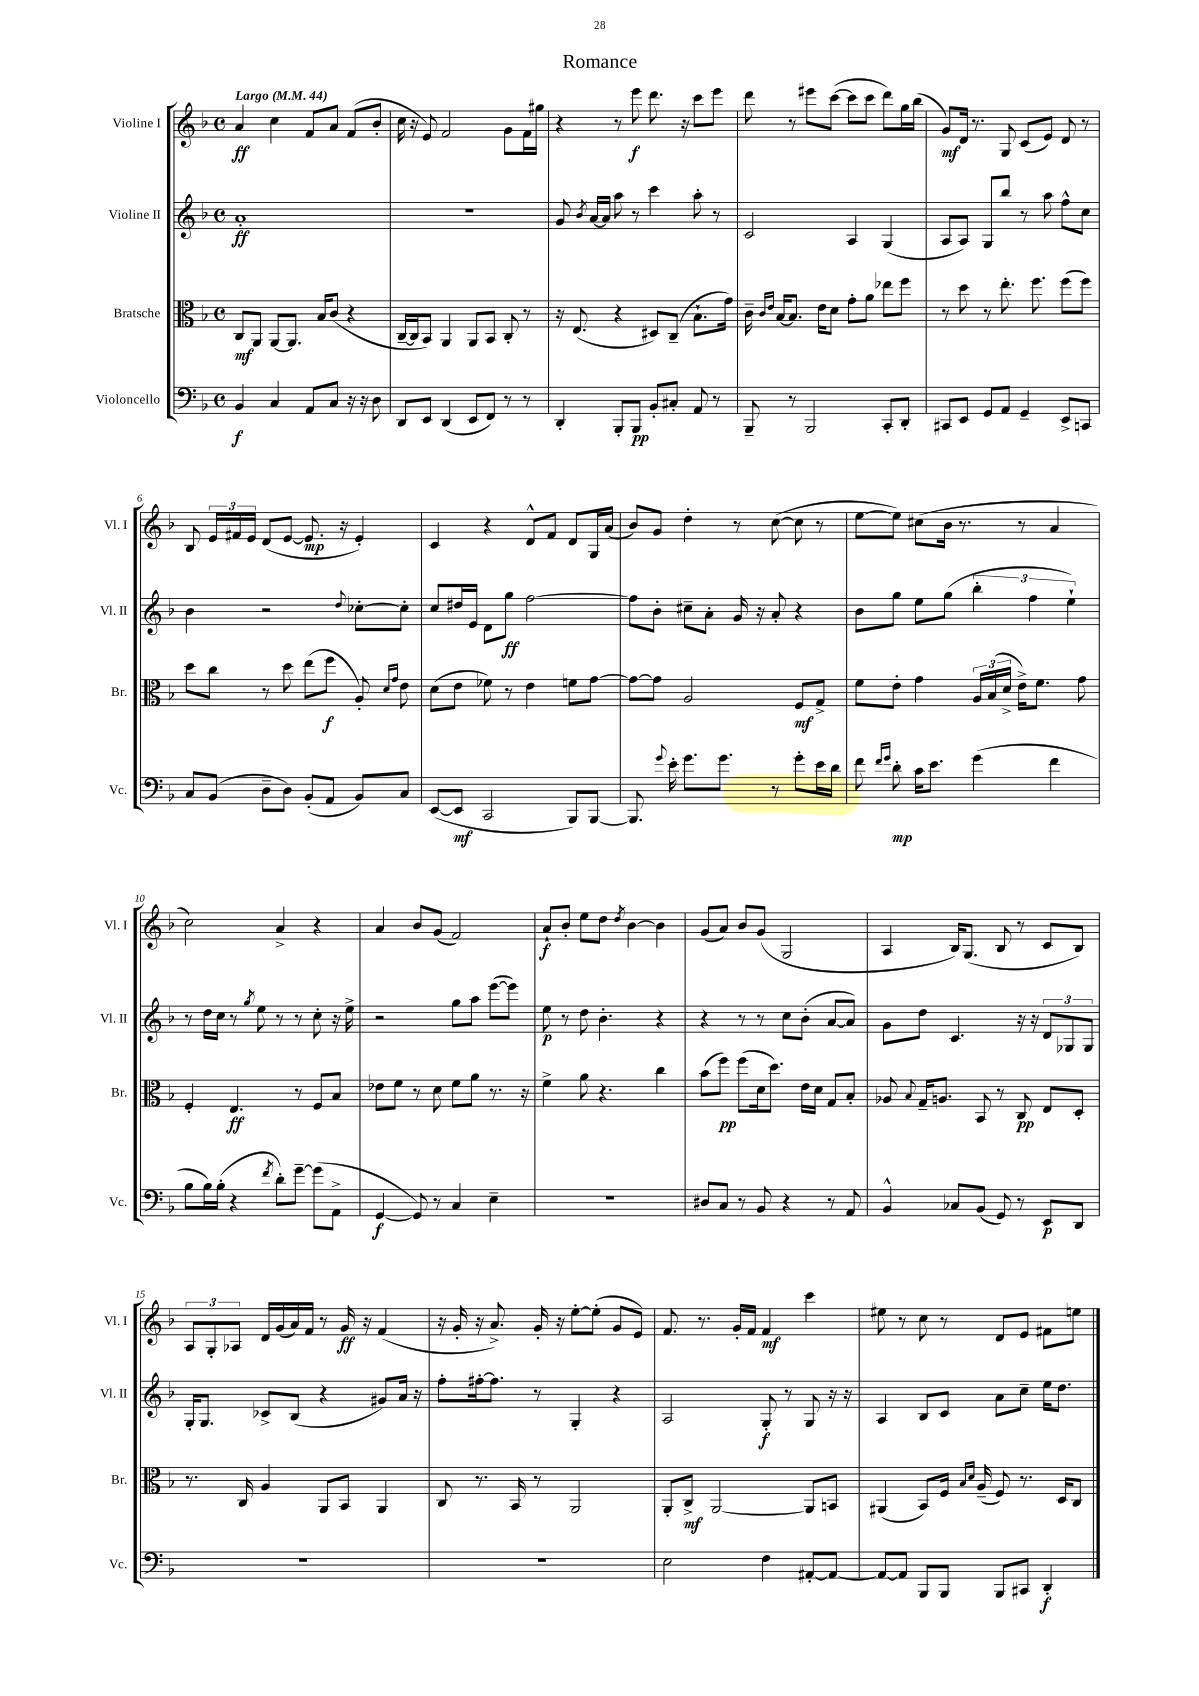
\header { title = "Romance" }
<<
\new StaffGroup <<
\new Staff = "s0" \with { instrumentName = "Violine I" shortInstrumentName = "Vl. I" } {
    \clef treble \key f \major \defaultTimeSignature \time 4/4 \tempo "Largo" 4 = 44
    \autoBeamOff a'4\ff c''4 f'8[ a'8] f'8[( bes'8]-. |
    c''16 r16 e'8) f'2 g'8[ f'16 gis''16] |
    r4 r8 e'''8\f d'''8. r16 c'''8[ e'''8] |
    d'''8 r8 eis'''8[ c'''8]~( c'''8[ c'''8] d'''8[) g''16 bes''16]( |
    g'8[\mf) d'16] r8. g8 c'8[( e'8]) d'8 r8 |
    bes8 \tuplet 3/2 { e'16[ fis'16 e'16] } d'8[( e'8]~ e'8.\mp r16 e'4-.) |
    c'4 r4 d'8[-^ f'8] d'8[ g16 a'16]( |
    bes'8[) g'8] d''4-. r8 c''8~( c''8 r8 |
    e''8[~ e''8]) cis''8[( bes'16] r8. r8 a'4 |
    c''2) a'4-> r4 |
    a'4 bes'8[ g'8]( f'2) |
    a'8[-!\f bes'8]-. e''8[ d''8] \acciaccatura { d''8 } bes'4~ bes'4 |
    g'8[( a'8]) bes'8[ g'8]( g2 |
    a4 bes16[) g8.]( bes8 r8 c'8[ bes8]) |
    \tuplet 3/2 { a8[ g8-. aes8] } d'16[ g'16( a'16) f'16] r8 g'16\ff r16 f'4( |
    r16 g'16-. r16 a'8.->) g'16-. r16 e''8[~-. e''8]-.( g'8[ e'8]) |
    f'8. r8. g'16[-. f'16] f'4\mf c'''4 |
    eis''8 r8 c''8 r8 d'8[ e'8] fis'8[ e''8] \bar "|." |
}
\new Staff = "s1" \with { instrumentName = "Violine II" shortInstrumentName = "Vl. II" } {
    \clef treble \key f \major \defaultTimeSignature \time 4/4
    \autoBeamOff a'1-.\ff |
    r1 |
    g'8 \acciaccatura { bes'8 } a'16[~ a'16] a''8 r8 c'''4 a''8-. r8 |
    c'2 a4 g4( |
    a8[ a8]) g8[ bes''8] r8 a''8 f''8[-^ c''8] |
    bes'4 r2 \appoggiatura { d''8 } ces''8[~-. ces''8]-. |
    c''8[ dis''16 e'16] d'8[ g''8]\ff f''2~ |
    f''8[ bes'8]-. cis''8[-- a'8]-. g'16 r16 a'8-. r4 |
    bes'8[ g''8] e''8[ g''8]( \tuplet 3/2 { bes''4-. f''4 e''4-!) } |
    r8 d''16[ c''16] r8 \acciaccatura { g''8 } e''8 r8 r8 c''8-. r16 e''16-> |
    r2 g''8[ a''8] e'''8[~( e'''8]) |
    e''8\p r8 d''8 bes'4.-. r4 |
    r4 r8 r8 c''8[ bes'8]-.( a'8[~ a'8]) |
    g'8[ d''8] c'4. r16 r16 \tuplet 3/2 { d'8[ ges8 ges8] } |
    g16[-. g8.] ces'8[-> bes8]( r4 gis'8[) a'16] r16 |
    f''8[-. fis''16~-. fis''8.] r8 g4-. r4 |
    a2 g8-.\f r8 g8 r16 r16 |
    a4 bes8[ c'8] a'8[ c''8]-- e''16[ d''8.] \bar "|." |
}
\new Staff = "s2" \with { instrumentName = "Bratsche" shortInstrumentName = "Br." } {
    \clef alto \key f \major \defaultTimeSignature \time 4/4
    \autoBeamOff c8[\mf a,8] a,8[~ a,8.] bes16[ c'8]( r4 |
    c16[~-- c16 bes,8]) a,4 a,8[ bes,8] c8-. r8 |
    r16 e8.( r4 dis8[) c8]--( bes8.[-! g'16]) |
    c'16-- \grace { c'16[ e'16] } bes16[~ bes8.] e'16[ d'8] g'8[-. a'8] ees''8[ f''8] |
    r8 d''8 r8 e''8.-. f''8. f''8[( f''8]) |
    d''8[ c''8] r8 d''8 e''8[( f''8]\f a8-.) \grace { d'16[ g'16] } e'8 |
    d'8[( e'8] fes'8) r8 e'4 f'8[ g'8]~ |
    g'8[~ g'8] a2 f8[\mf g8]-> |
    f'8[ e'8]-. g'4 \tuplet 3/2 { a16[ bes16( d'16]-> } e'16[->) f'8.] g'8 |
    f4-. e4.\ff r8 f8[ bes8] |
    ees'8[ f'8] r8 d'8 f'8[ a'8] r8. r16 |
    f'4-> a'8 r4. c''4 |
    bes'8[( f''8]\pp) f''8[( d'16 d''8.]) e'16[ d'16] g8[ bes8]-. |
    aes8 \appoggiatura { bes8 } g16[-- a8.] bes,8 r8 c8\pp e8[ d8]-. |
    r8. c16 a4 a,8[ bes,8] a,4 |
    c8 r8. bes,16 r8 a,2 |
    a,8[-. c8]->\mf a,2~ a,8[ b,8] |
    ais,4( bes,8[) f16] \grace { bes16[ d'16] } a16--( f8) r8. d16[ c8] \bar "|." |
}
\new Staff = "s3" \with { instrumentName = "Violoncello" shortInstrumentName = "Vc." } {
    \clef bass \key f \major \defaultTimeSignature \time 4/4
    \autoBeamOff bes,4\f c4 a,8[ c8] r16 r16 d8 |
    d,8[ e,8] d,4( e,8[ f,8]) r8 r8 |
    d,4-. bes,,8[-. bes,,8]\pp bes,8[-. cis8]-. a,8 r8 |
    bes,,8-- r8 bes,,2 c,8[-. d,8]-. |
    cis,8[ e,8] g,8[ a,8] g,4-- e,8[-> c,8] |
    c8[ bes,8]( d8[-- d8]) bes,8[-.( a,8] bes,8[) c8] |
    e,8[~( e,8]\mf c,2 bes,,8[) bes,,8]~ |
    bes,,8. \appoggiatura { g'8 } e'16-. g'8.[ g'8.] r8 g'8[-. e'16 d'16] |
    f'8 \grace { f'16[ g'16] } d'8-.\mp c'16[ e'8.] g'4( f'4 |
    bes8[ bes16) bes16]-.( r4 \acciaccatura { f'8 } d'8[-.) g'8]~-- g'8[( a,8]-> |
    g,4~\f g,8) r8 c4 e4-- |
    r1 |
    dis8[ c8] r8 bes,8 r4 r8 a,8 |
    bes,4-^ ces8[ bes,8]( g,8) r8 e,8[\p d,8] |
    R1 |
    R1 |
    e2 f4 ais,8[~-. ais,8]~ |
    ais,8[~ ais,8] bes,,8[ bes,,8] bes,,8[ cis,8] d,4-.\f \bar "|." |
}
>>
>>
